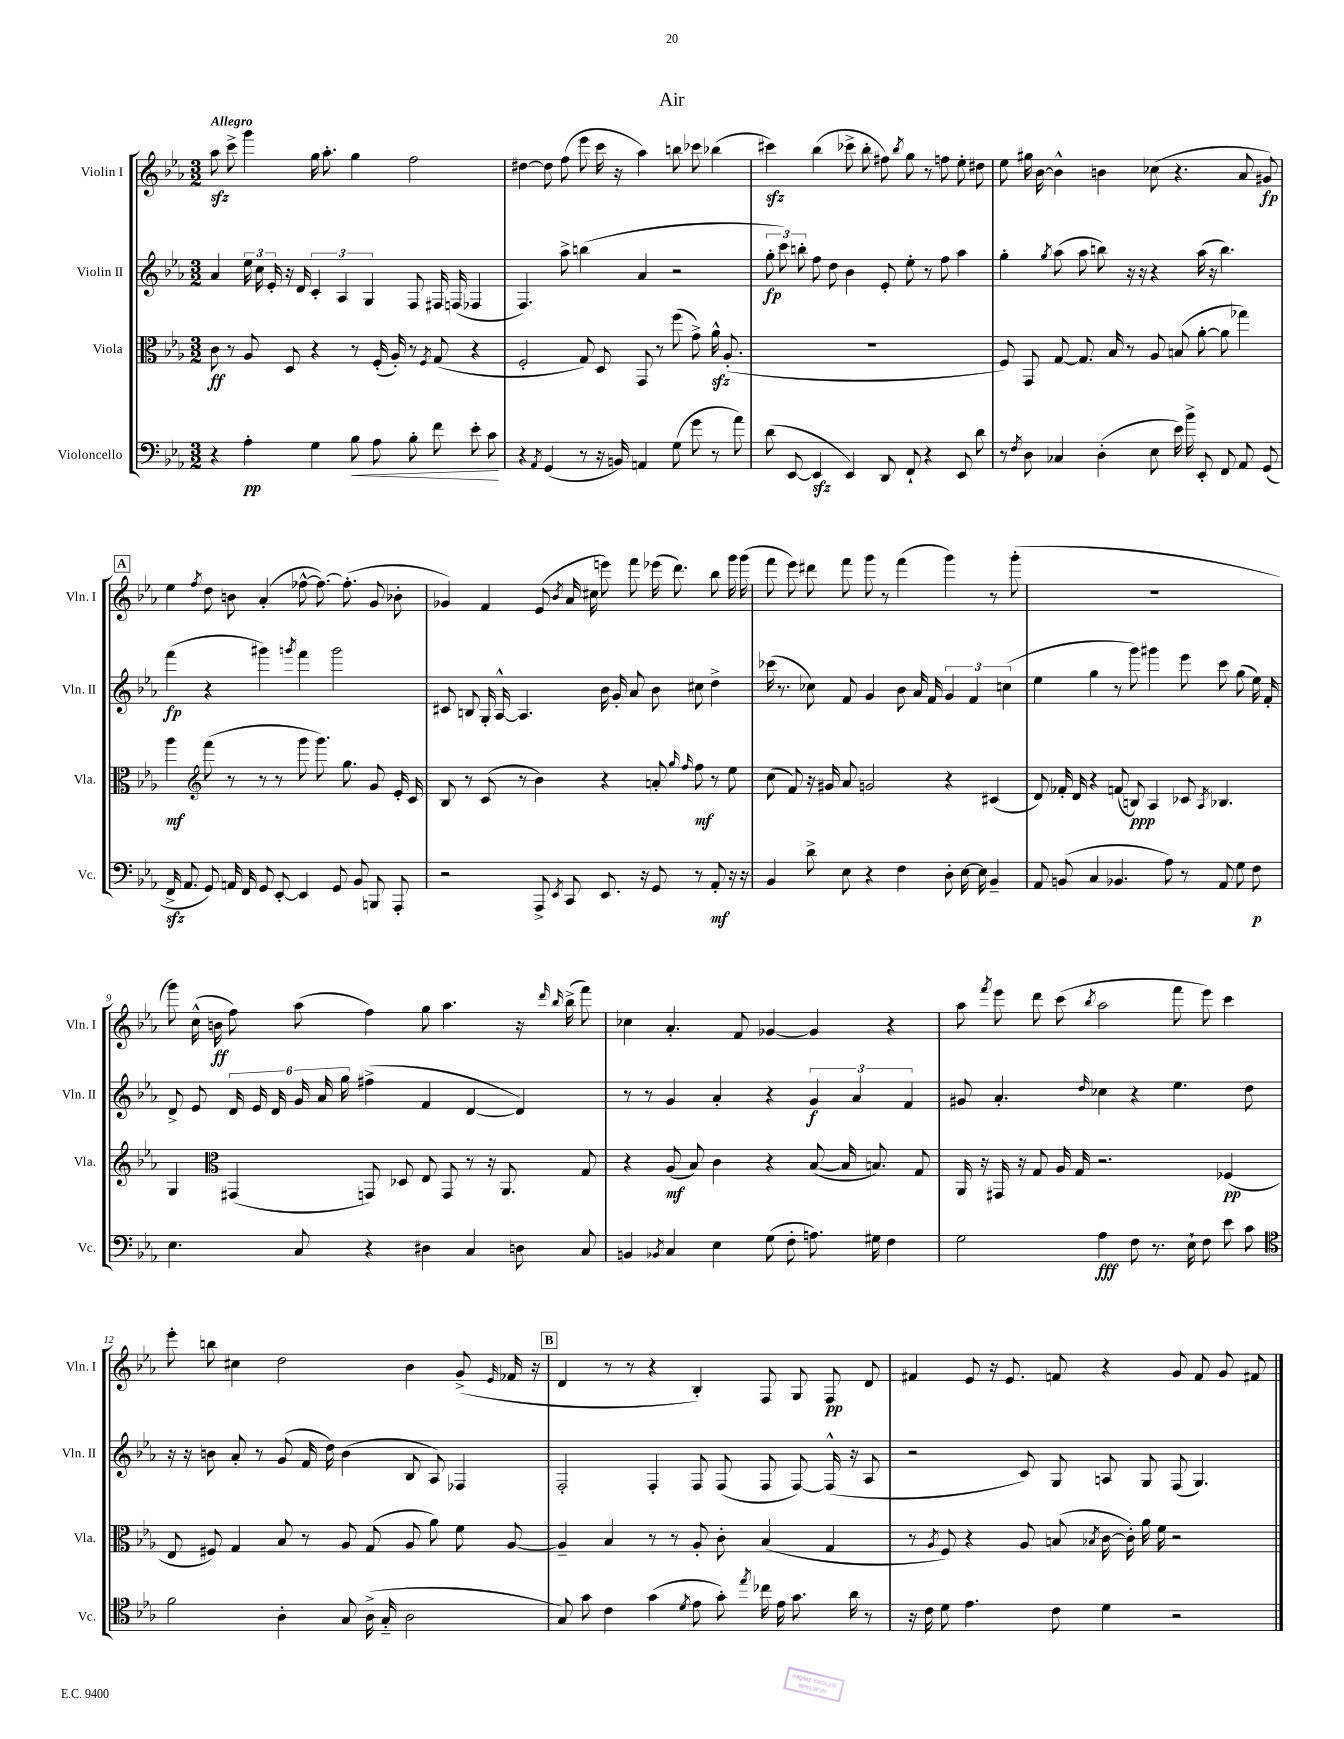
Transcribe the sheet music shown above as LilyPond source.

\header { title = "Air" }
<<
\new StaffGroup <<
\new Staff = "s0" \with { instrumentName = "Violin I" shortInstrumentName = "Vln. I" } {
    \clef treble \key ees \major \numericTimeSignature \time 3/2 \tempo "Allegro"
    \autoBeamOff aes''8\sfz c'''8-> g'''4 g''16 aes''8.-. g''4 f''2 |
    dis''4~ dis''8 f''8( ees'''8 c'''16 r16 aes''4) b''8 ces'''8 bes''4( |
    cis'''4\sfz) bes''4( ces'''8-> bes''8-. fis''8) \acciaccatura { bes''8 } g''8 r8 f''8 ees''8-. dis''8 |
    ees''8 gis''16 bes'16~ bes'4-^ b'4 ces''8( r4. aes'8 gis'8\fp) |
    \mark \markup { \box "A" } ees''4 \acciaccatura { f''8 } d''8 b'8 aes'4-.( fes''8~-^ fes''8.~) fes''8.-.( g'8 bes'8-. |
    ges'4) f'4 ees'8( \acciaccatura { bes'8 } aes'16 cis''16 e'''8) f'''8 ees'''16( d'''8.) bes''8 g'''16 g'''16( |
    f'''8 ees'''8) dis'''8 f'''8 g'''8 r8 f'''4( g'''4) r8 g'''8-.( |
    R1. |
    g'''8) c''16-^( b'16\ff f''8) aes''8( f''4) g''8 aes''4. r16 \grace { d'''16 bes''16 } bes''16->( f'''8) |
    ces''4 aes'4.-. f'8 ges'4~ ges'4 r4 |
    aes''8 \acciaccatura { f'''8 } ees'''8 d'''8 c'''8( \acciaccatura { bes''8 } aes''2 f'''8 ees'''8) c'''4 |
    ees'''8-. b''8 cis''4 d''2 bes'4 g'8->( \grace { ees'16 } fes'16 r16 |
    \mark \markup { \box "B" } d'4 r8 r8 r4 bes4-.) f8 g8 f8\pp d'8 |
    fis'4 ees'8 r16 ees'8. f'8 r4 g'8 f'8 g'8 fis'8 \bar "|." |
}
\new Staff = "s1" \with { instrumentName = "Violin II" shortInstrumentName = "Vln. II" } {
    \clef treble \key ees \major \numericTimeSignature \time 3/2
    \autoBeamOff aes'4 \tuplet 3/2 { ees''16 c''16 ees'16-. } r16 d'16 \tuplet 3/2 { c'4-. aes4 g4 } f8 fis16 f16( fes4 |
    f4.) aes''8-> b''4( aes'4 r2 |
    \tuplet 3/2 { g''8-.\fp c'''8) b''8-. } f''8 d''8 bes'4 ees'8-. ees''8-. r8 f''8 aes''4 |
    g''4-. \acciaccatura { g''8 } aes''8( aes''8 b''8) r16 r16 r4 aes''16( r16 b''4.) |
    \mark \markup { \box "A" } f'''4\fp( r4 gis'''4) \acciaccatura { g'''8 } f'''4 g'''2 |
    cis'8 b8 g16-. aes16~-^ aes4. bes'16 g'16-. aes'8 bes'8 cis''8 d''4-> |
    ces'''16( r8. ces''8) f'8 g'4 bes'8 aes'16 f'16 \tuplet 3/2 { g'4 f'4 c''4( } |
    ees''4 g''4 r8 g'''8) gis'''4 ees'''8 c'''8 g''8( ees''16) f'16-. |
    d'8-> ees'8 \tuplet 6/4 { d'16 ees'16 d'16 g'16 aes'16 g''16 } fis''4->( f'4 d'4~ d'4) |
    r8 r8 g'4 aes'4-. r4 \tuplet 3/2 { g'4\f aes'4 f'4 } |
    gis'8 aes'4.-. \grace { d''16 } ces''4 r4 ees''4. d''8 |
    r16 r16 b'8 aes'8-. r8 g'8( f'16 d''16) b'4( bes8 aes8) fes4 |
    \mark \markup { \box "B" } f2-. f4-. f8 f8( f8 f8~) f16-^( r16 aes8 |
    r2 c'8) g8 a8 g8 f8( g4.) \bar "|." |
}
\new Staff = "s2" \with { instrumentName = "Viola" shortInstrumentName = "Vla." } {
    \clef alto \key ees \major \numericTimeSignature \time 3/2
    \autoBeamOff c'8\ff r8 aes8 d8 r4 r8 f16-.( aes16-.) r8 \acciaccatura { f8 } g8( r4 |
    f2-. g8) d8 g,8 r8 f''8( g'8->) aes'16-^\sfz aes8.-.( |
    R1. |
    f8) g,8 g8~ g8. bes16 r8 aes8 b8( aes'8~-. aes'8 ges''4) |
    \mark \markup { \box "A" } aes''4\mf \clef treble f'''8( r8 r8 r8 g'''8 g'''8.) g''8. g'8 ees'16-. c'16 |
    bes8 r8 c'8( r8 bes'4) r4 a'8-. \grace { g''16 f''16 } f''8\mf r8 ees''8 |
    c''8( f'8) r16 gis'16 aes'8 g'2 r4 cis'4( |
    d'8) fes'16-. d'16 r4 f'8( b8\ppp) aes4 ces'8 \acciaccatura { aes8 } bes4. |
    g4 \clef alto gis,4( g,8) des8 ees8 g,8 r8 r16 aes,8. g8 |
    r4 aes8\mf( bes8) c'4 r4 bes8~( bes16 b8.) g8 |
    aes,16 r16 gis,16 r16 g8 aes16 g16 r2. fes4\pp( |
    ees8 fis8) g4 bes8 r8 aes8 g8( aes8 aes'8) f'8 aes8~ |
    \mark \markup { \box "B" } aes4-- bes4 r8 r8 aes8-. c'8-. bes4( g4 |
    r8 \acciaccatura { aes8 } f8) r4 aes8 b8( \acciaccatura { bes8 } c'16~ c'16-.) aes'16 f'16 r2 \bar "|." |
}
\new Staff = "s3" \with { instrumentName = "Violoncello" shortInstrumentName = "Vc." } {
    \clef bass \key ees \major \numericTimeSignature \time 3/2
    \autoBeamOff r4 aes4-.\pp g4 bes8\< aes8 bes8-. f'8 ees'8-. c'8\! |
    r4 \acciaccatura { aes,8 } g,4( r8 r16 b,16) a,4 g8( g'8 r8 aes'8) |
    d'8( ees,8~ ees,4\sfz ees,4) d,8 f,8-! r4 ees,8 d'8 |
    r8 \acciaccatura { f8 } d8 ces4 d4-.( ees8 ees'16) bes'16-> ees,8-. f,8 aes,8 g,8( |
    \mark \markup { \box "A" } f,16->\sfz aes,8. g,8) a,16 f,16 g,8 ees,8~-. ees,4 g,8 bes,8 b,,8 aes,,8-. |
    r2 aes,,8-> \acciaccatura { ees,8 } c,8 ees,8. r16 g,8 r8 aes,8-.\mf r16 r16 |
    bes,4 d'8-> ees8 r4 f4 d8-. ees16~ ees16 bes,4-- |
    aes,8 b,8( c4 bes,4. aes8) r8 aes,8 g8 f8\p |
    ees4. c8 r4 dis4 c4 d8 c8 |
    b,4 \acciaccatura { bes,8 } c4 ees4 g8( f8-. a8.) gis16 f4 |
    g2 aes4\fff f8 r8. ees16-! f8 ees'8 c'8 |
    \clef tenor f'2 aes4-. g8 aes16->( g16-_ aes2 |
    \mark \markup { \box "B" } g8) g'8 c'4 g'4( \acciaccatura { d'8 } ees'8 g'8-.) \acciaccatura { ees''8 } ces''16 ees'16 g'8. aes'16 r8 |
    r16 c'16 d'8 ees'4. c'8 d'4 r2 \bar "|." |
}
>>
>>
